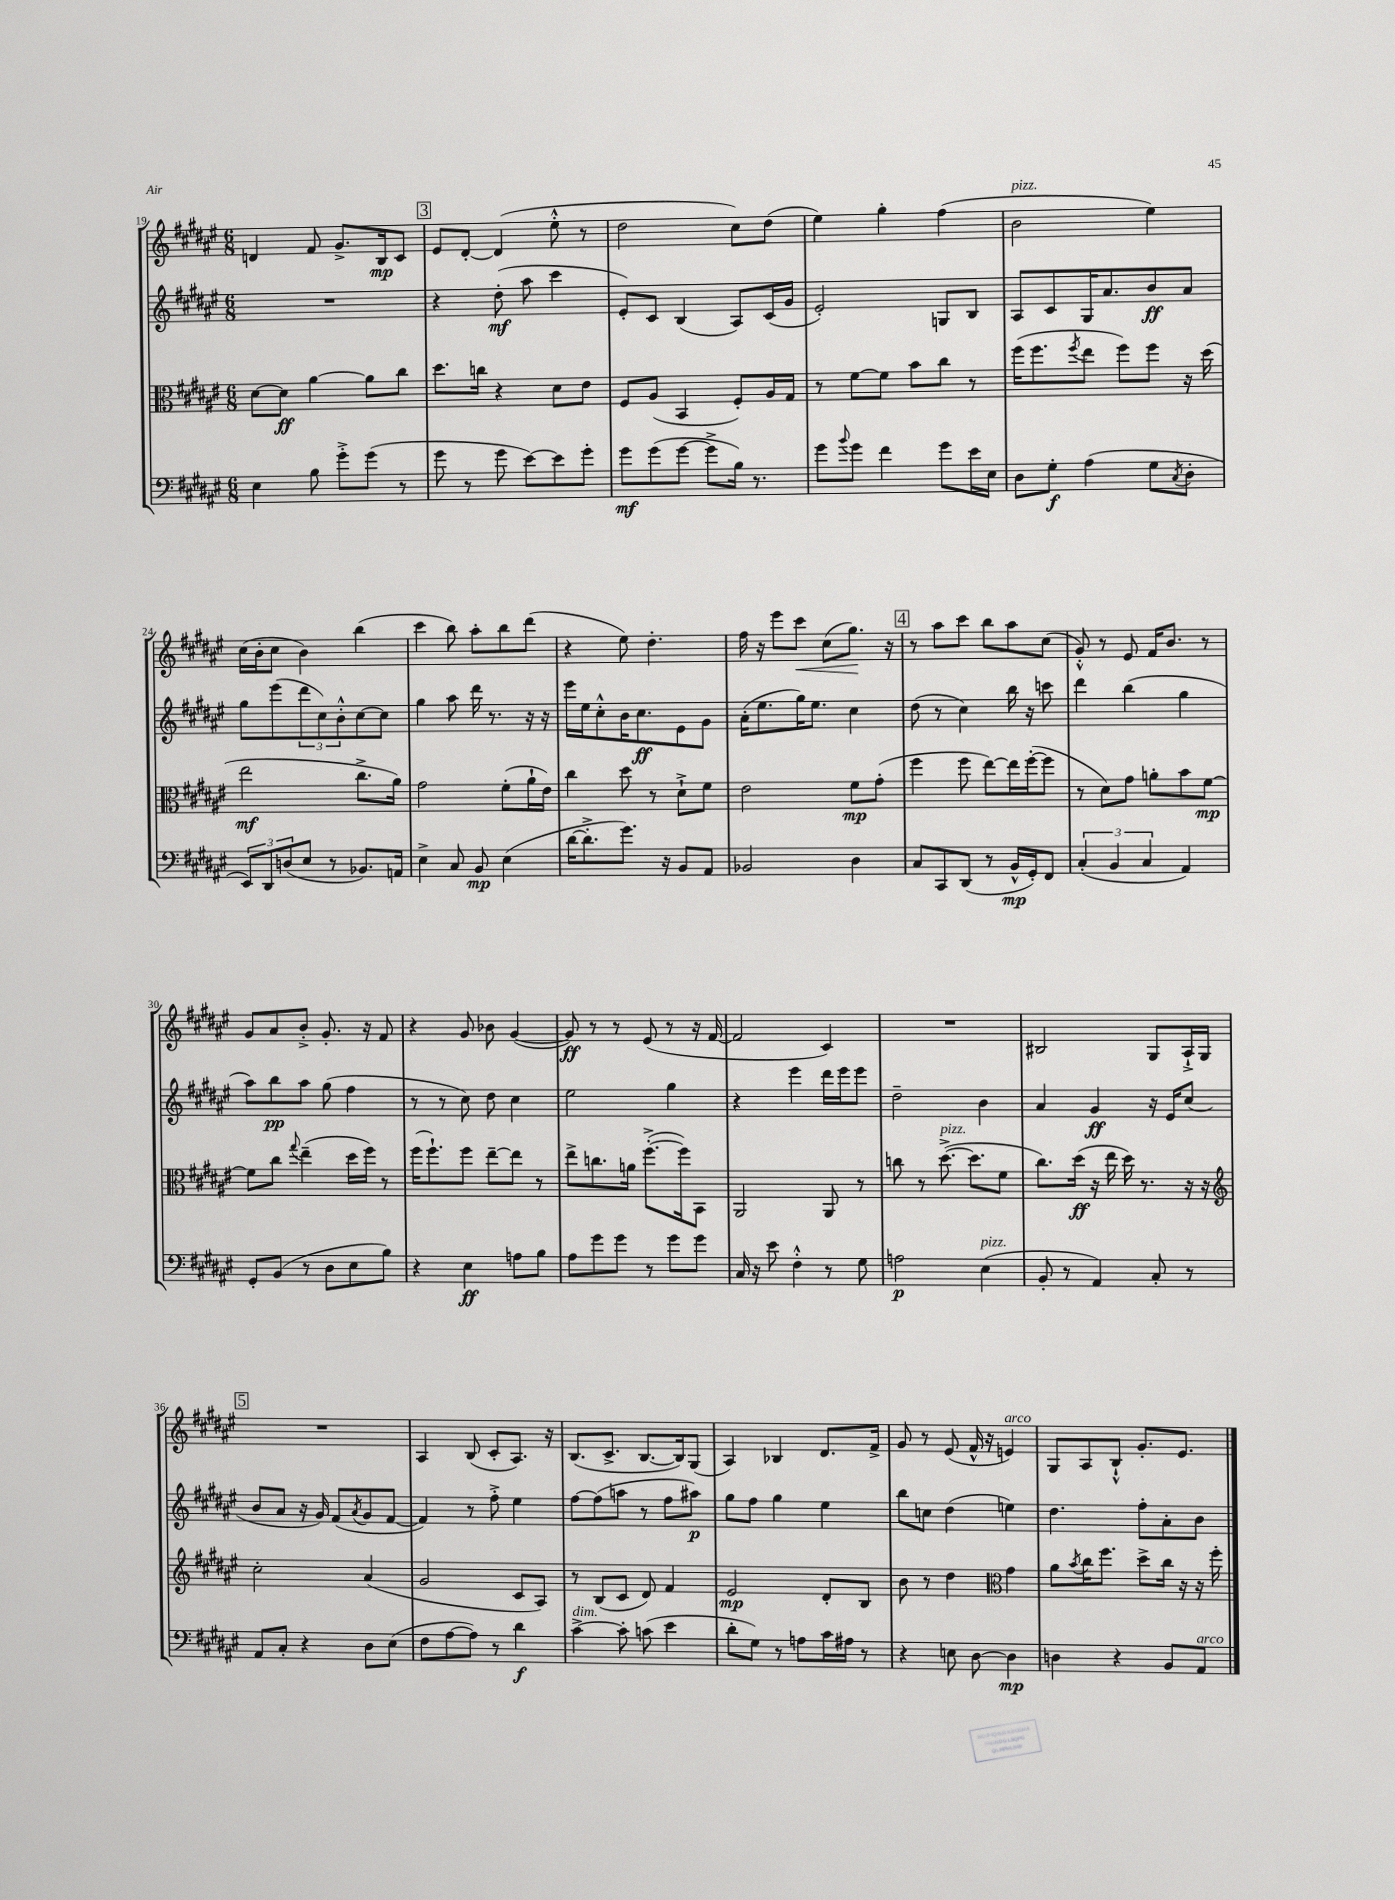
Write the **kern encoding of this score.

**kern	**kern	**kern	**kern
*staff4	*staff3	*staff2	*staff1
*clefF4	*clefC3	*clefG2	*clefG2
*k[f#c#g#d#a#e#]	*k[f#c#g#d#a#e#]	*k[f#c#g#d#a#e#]	*k[f#c#g#d#a#e#]
*M6/8	*M6/8	*M6/8	*M6/8
4E#	[8d#	2.r	4d
.	8d#]	.	.
8B	[4a#	.	8f#
8g#'^	.	.	8.g#^
(8g#	8a#]	.	.
.	.	.	16B
8r	8cc#	.	8c#
=	=	=	=
8g#	8.dd#	4r	8e#
8r	.	.	[8d#'
.	16cc	.	.
8g#	4r	(8dd#'	(4d#]
[8e#)	.	8aa#	.
8e#]	8d#	4ccc#	8ee#'^^
8g#'	8e#	.	8r
=	=	=	=
8g#	8F#	8e#')	2dd#
(8g#	(8A#	8c#	.
[8g#	4BB	(4B	.
8g#^]	.	.	.
16B)	8F#')	8A#)	8cc#)
8.r	.	.	.
.	16A#	(16c#	(8dd#
.	16G#	16g#	.
=	=	=	=
8g#	8r	2e#')	4ee#)
8qqb	.	.	.
8g#	[8f#	.	.
4f#	8f#]	.	4gg#'
.	8b	.	.
8g#	8cc#	8G	(4ff#
16e#	8r	8B	.
16E#	.	.	.
=	=	=	=
8D#	(16ff#	8A#	2b
.	8.ff#	.	.
8G#'	.	8c#	.
.	8qff#	.	.
(4A#	8ee#	16G#	.
.	.	8.a#	.
.	8ff#)	.	.
8G#	8ff#	8b	4ee#)
8qC#	.	.	.
8D#'	16r	8a#	.
.	(16dd#	.	.
=	=	=	=
12EE#)	2ee#	8gg#	(16cc#
.	.	.	16b'
12DD#	.	.	.
.	.	(8eee#	8cc#
(12D	.	.	.
8E#	.	12ddd#	4b)
.	.	12cc#)	.
8r	.	.	.
.	.	12b'^^	.
8.BB-)	8.cc#^	[8cc#	(4bb
.	.	8cc#]	.
16AA	16a#)	.	.
=	=	=	=
4E#^	2g#	4gg#	4ccc#
8C#	.	8aa#	8bb)
8BB	.	16ddd#	8aa#'
.	.	8.r	.
(4E#	(8f#'	.	8bb
.	16a#`	16r	(8ddd#
.	16e#)	16r	.
=	=	=	=
[16d#	4cc#	16eee#	4r
8.d#'^]	.	16ee#	.
.	.	8cc#'^^	.
8.g#)	8dd#	16b	8ee#)
.	.	8.cc#	.
.	8r	.	4.dd#'
16r	.	.	.
8BB	8d#`^	8e#	.
8AA#	8f#	8g#	.
=	=	=	=
2BB-	2e#	(16a#'	16ff#
.	.	8.ee#	16r
.	.	.	8eee#
.	.	16gg#)	8ccc#
.	.	8.ee#	.
.	.	.	(8cc#
4D#	8f#	4cc#	8.gg#)
.	(8g#'	.	.
.	.	.	16r
=	=	=	=
8C#	4ff#	(8dd#	8r
8CC#	.	8r	8aa#
(8DD#	8ff#	4cc#)	8ccc#
8r	[8ee#)	.	8bb
16BB^^	16ee#]	16bb	8aa#
16GG#')	([16ff#'	16r	.
8FF#	8ff#]	8ccc	(8cc#
=	=	=	=
(6C#'	8r	4ddd#	8g#'^^)
.	8d#)	.	8r
6BB	.	.	.
.	8g#	(4bb	8e#
6C#	.	.	.
.	8a'	.	16f#
.	.	.	8.b
4AA#)	8b	4gg#	.
.	[8f#	.	8r
=	=	=	=
8GG#'	8f#]	8aa#)	8g#
(8BB	8cc#	8bb	8a#
.	8qqgg#	.	.
8r	(4ee#~	8aa#	8b'^
8D#	.	(8gg#	8.g#'
8E#	16dd#	4ff#	.
.	16ff#)	.	16r
8B)	8r	.	8f#
=	=	=	=
4r	(16ff#	8r	4r
.	8.ff#`)	.	.
.	.	8r	.
4E#	8ff#	8cc#)	8g#
.	[8ee#~	8dd#	8b-
8A	8ee#]	4cc#	([4g#
8B	8r	.	.
=	=	=	=
8A#	8ee#^	2ee#	8g#])
8g#	8.cc	.	8r
8g#	.	.	8r
.	16a	.	.
8r	([8.ff#'^	.	(8e#
8g#	.	4gg#	8r
.	16ff#])	.	.
8g#	8BB	.	16r
.	.	.	[16f#
=	=	=	=
16C#	2AA#	4r	2f#]
16r	.	.	.
8e#	.	.	.
4F#'^^	.	4eee#	.
8r	8AA#	16ddd#	4c#)
.	.	16eee#	.
8G#	8r	8eee#	.
=	=	=	=
2A	8cc	2dd#~	2.r
.	8r	.	.
.	([8.dd#^	.	.
.	8.dd#]	.	.
(4E#	.	4b	.
.	8f#	.	.
=	=	=	=
8BB'	8.cc#)	4a#	2B#
8r	.	.	.
.	(16dd#	.	.
4AA#)	16r	4g#	.
.	16ee#	.	.
.	16dd#)	.	.
.	8.r	.	.
8C#'	.	16r	8G#
.	.	16e#	.
8r	16r	(8cc#	16A#`^
.	16r	.	16G#
=	=	=	=
*	*clefG2	*	*
8AA#	2cc#'	8b	2.r
8C#'	.	8a#	.
4r	.	16r	.
.	.	16g#)	.
.	.	(8f#	.
.	.	8qa#	.
8D#	(4a#	8g#	.
(8E#	.	[8f#	.
=	=	=	=
8F#	2g#	4f#])	4A#
[8A#	.	.	.
8A#])	.	8r	(8B
8r	.	8ff#'^	8c#'
4d#	8c#	4ee#	8.A#)
.	8A#)	.	.
.	.	.	16r
=	=	=	=
[4c#^	8r	[8ff#	(8.B
.	(8B	(8ff#]	.
.	.	.	8.c#^
8c#']	8c#	8aa	.
(8c	8d#)	8r	[8.B
4e#	4f#	8ff#	.
.	.	.	16B])
.	.	8aa#)	(8G#
=	=	=	=
8d#'	2e#	8gg#	4A#)
8G#)	.	8ff#	.
8r	.	4gg#	4B-
8A	.	.	.
16c#	8d#'	4ee#	8.d#
16A#	.	.	.
8r	8B	.	.
.	.	.	16f#^
=	=	=	=
4r	8b	8bb	8g#
.	8r	8cc	8r
8E	4dd#	(4dd#	(8e#
[8D#	.	.	16f#^^
.	.	.	16r
*	*clefC3	*	*
4D#]	4g#	4ee)	4e)
=	=	=	=
4D	8a#	4.dd#	8G#
.	8qb	.	.
.	16cc#	.	8A#
.	8.ff#	.	.
4r	.	.	8B`^^
.	8dd#^	8ff#'	8.g#'
8BB	16cc#	8a#'	.
.	16r	.	8.e#
8AA#	16r	8b	.
.	16ff#'	.	.
==	==	==	==
*-	*-	*-	*-
